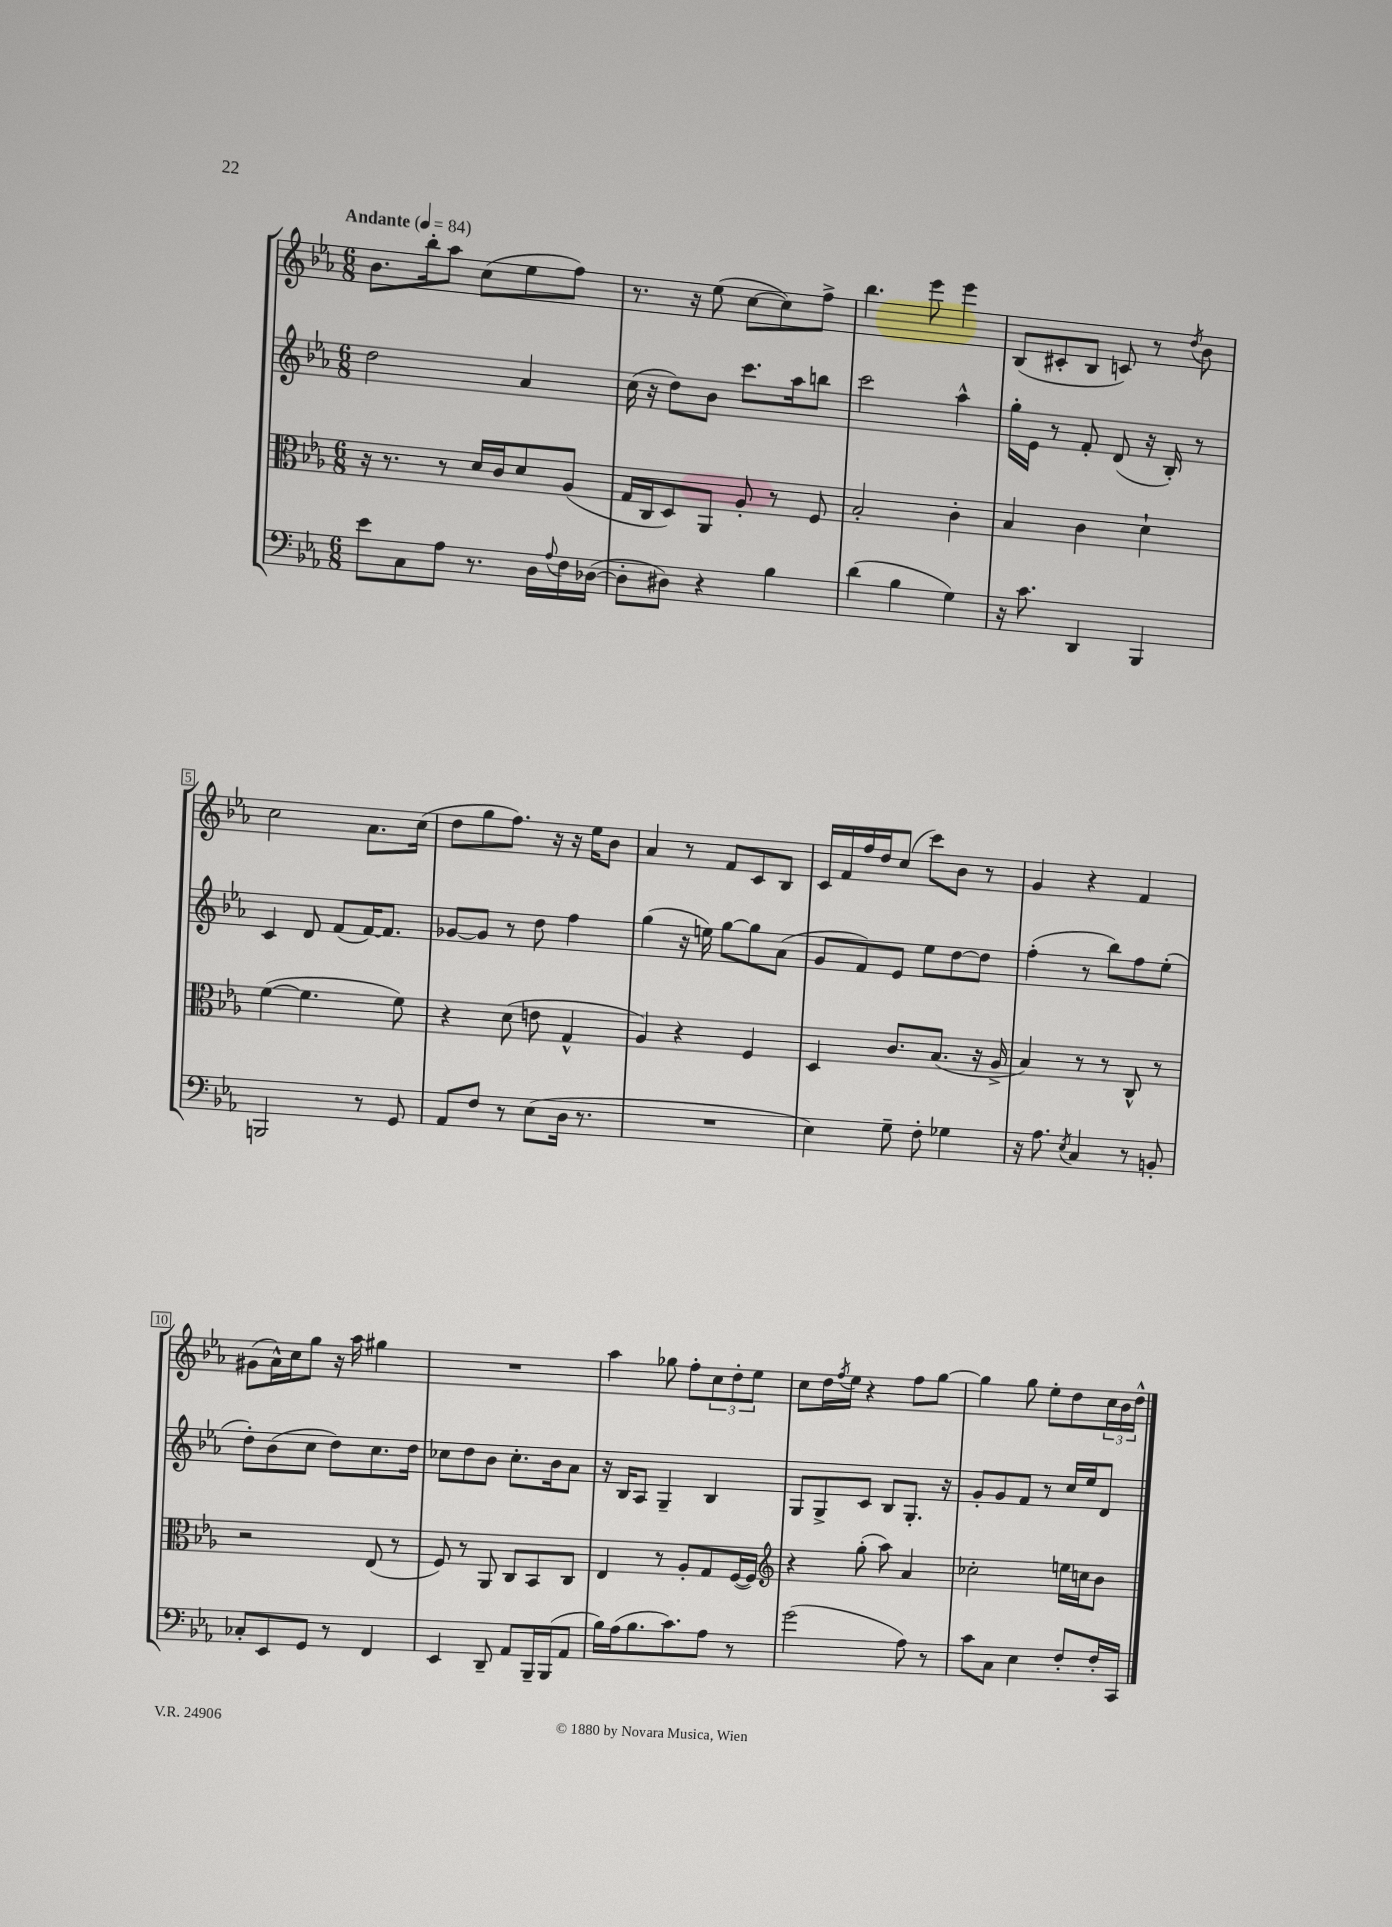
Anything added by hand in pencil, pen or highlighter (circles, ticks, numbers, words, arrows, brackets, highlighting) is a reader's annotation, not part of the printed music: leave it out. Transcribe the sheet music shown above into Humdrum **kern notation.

**kern	**kern	**kern	**kern
*part4	*part3	*part2	*part1
*staff4	*staff3	*staff2	*staff1
*clefF4	*clefC3	*clefG2	*clefG2
*k[b-e-a-]	*k[b-e-a-]	*k[b-e-a-]	*k[b-e-a-]
*M6/8	*M6/8	*M6/8	*M6/8
*MM84	*MM84	*MM84	*MM84
=1	=1	=1	=1
!	!	!	!LO:TX:a:B:t=Andante
8e-\L	16r	2dd\	8.b-\L
.	8.r	.	.
8C\	.	.	.
.	.	.	16bb-'\k
8A-\J	8r	.	8aa-\J
8.r	16d/LL	.	(8cc\L
.	16c/J	.	.
.	8d/	4a-/	8ee-\
16D\LL	.	.	.
8qqA-/	.	.	.
16F\	(8A-/J	.	8ff\J)
([16D-X\JJ	.	.	.
=2	=2	=2	=2
8D-'\L]	16G/LL	(16cc\	8.r
.	16C/J	16r	.
8D#X\J)	8D/)	8dd\L)	.
.	.	.	16r
4r	8AA-/J	8b-\J	(8ee-\
.	8A-'/	8.ccc\L	[8cc\L
4B-\	8r	.	8cc\])
.	.	16aa-\k	.
.	8F/	8bbn\J	8ff^\J
=3	=3	=3	=3
(4d\	2B-'/	2ccc\	4.bb-\
4B-\	.	.	.
.	.	.	8eee-\
4G\)	4c'\	4aa-^^\	4eee-\
=4	=4	=4	=4
16r	4B-/	16gg'\LL	(8B-/L
8.c\	.	16e-\JJ	.
.	.	8r	8c#X'/
4DD/	4c\	8f'/	8B-/J
.	.	(8d/	8cn/)
4BBB-/	4d`\	16r	8r
.	.	16B-'/)	.
.	.	.	8qdd/
.	.	8r	8b-\
!!LO:LB:g=z
=5	=5	=5	=5
2BBBn/	([4f\	4c/	2cc\
.	4.f\]	8d/	.
.	.	(8f/L	.
8r	.	[16f/K)	8.a-\L
.	.	8.f/J]	.
8GG/	8f\)	.	.
.	.	.	(16cc\Jk
=6	=6	=6	=6
8AA-/L	4r	[8g-X/L	8dd\L
8F/J	.	8g-/J]	8gg\
8r	(8d\	8r	8.ff\J)
(8E-\L	8en\	8dd\	.
.	.	.	16r
16D\Jk	4G^^/	4ff\	16r
8.r	.	.	16ee-\KL
.	.	.	8b-\J
=7	=7	=7	=7
2.r	4A-/)	(4gg\	4a-/
.	4r	16r	8r
.	.	16een\)	.
.	.	[8gg\L	8f/L
.	4F/	8gg\]	8c/
.	.	(8a-\J	8B-/J
=8	=8	=8	=8
4E-\)	4D/	8g/L	16c/LL
.	.	.	16f/
.	.	8f/)	16ff/
.	.	.	16dd/J
8G~\	8.c/L	8e-/J	(8cc/J
8F'\	.	8ee-\L	8ccc\L)
.	(8.B-/J	.	.
4G-X\	.	[8dd\	8b-\J
.	16r	8dd\J]	8r
.	16A-^/	.	.
=9	=9	=9	=9
16r	4B-/)	(4ff'\	4g/
8.A-\	.	.	.
8qE-/	.	.	.
4C/	8r	8r	4r
.	8r	8bb-\L)	.
8r	8C^^/	8ff\	4f/
8BBn'/	8r	(8ee-'\J	.
!!LO:LB:g=z
=10	=10	=10	=10
8C-X'/L	2r	8dd'\L)	(8g#X\L
8EE-/	.	(8b-\	16a-^^\L)
.	.	.	16cc\J
8GG/J	.	8cc\J	8gg\J
8r	.	8dd\L)	16r
.	.	.	16aa-\
4FF/	(8E-/	8.cc\	4gg#X\
.	8r	.	.
.	.	16dd\Jk	.
=11	=11	=11	=11
4EE-/	8F/)	8cc-X\L	2.r
.	8r	8dd\	.
8DD~/	8AA-/	8b-\J	.
8AA-/L	8C/L	8.cc-'\L	.
16BBB-~/L	8BB-/	.	.
(16BBB-/J	.	16b-\k	.
8AA-/J	8C/J	8a-\J	.
=12	=12	=12	=12
16B-\LL)	4E-/	16r	4aa-\
(16A-\J	.	16B-/KL	.
8.B-\	.	8A-/J	.
.	8r	4G~/	8gg-X\
8.c\)	.	.	.
.	8A-'/L	.	8ff'\L
8A-\J	8G/	4B-/	12cc\
.	.	.	12dd'\
8r	([16F/L	.	.
.	.	.	12ee-\J
.	16F/JJ])	.	.
=13	=13	=13	=13
*	*clefG2	*	*
(2g\	4r	8G/L	8cc\L
.	.	8G^/	16dd\L
.	.	.	8qff/
.	.	.	16ee-\JJ
.	(8gg'\	8c/J	4r
.	8aa-\)	8B-/L	.
8A-\)	4a-/	8.G'/J	8ff\L
8r	.	.	[8gg\J
.	.	16r	.
=14	=14	=14	=14
8c\L	2cc-X'\	8g'/L	4gg\]
8C\J	.	8g/	.
4E-\	.	8f/J	8gg\
.	.	8r	8ee-'\L
8F'/L	16een\LL	16cc/LL	8dd\
.	16ccn\J	16ee-/J	.
16F'/L	8b-\J	8d/J	24cc\L
.	.	.	24b-\
16CC/JJ	.	.	.
.	.	.	24dd^^\JJ
==	==	==	==
*-	*-	*-	*-
